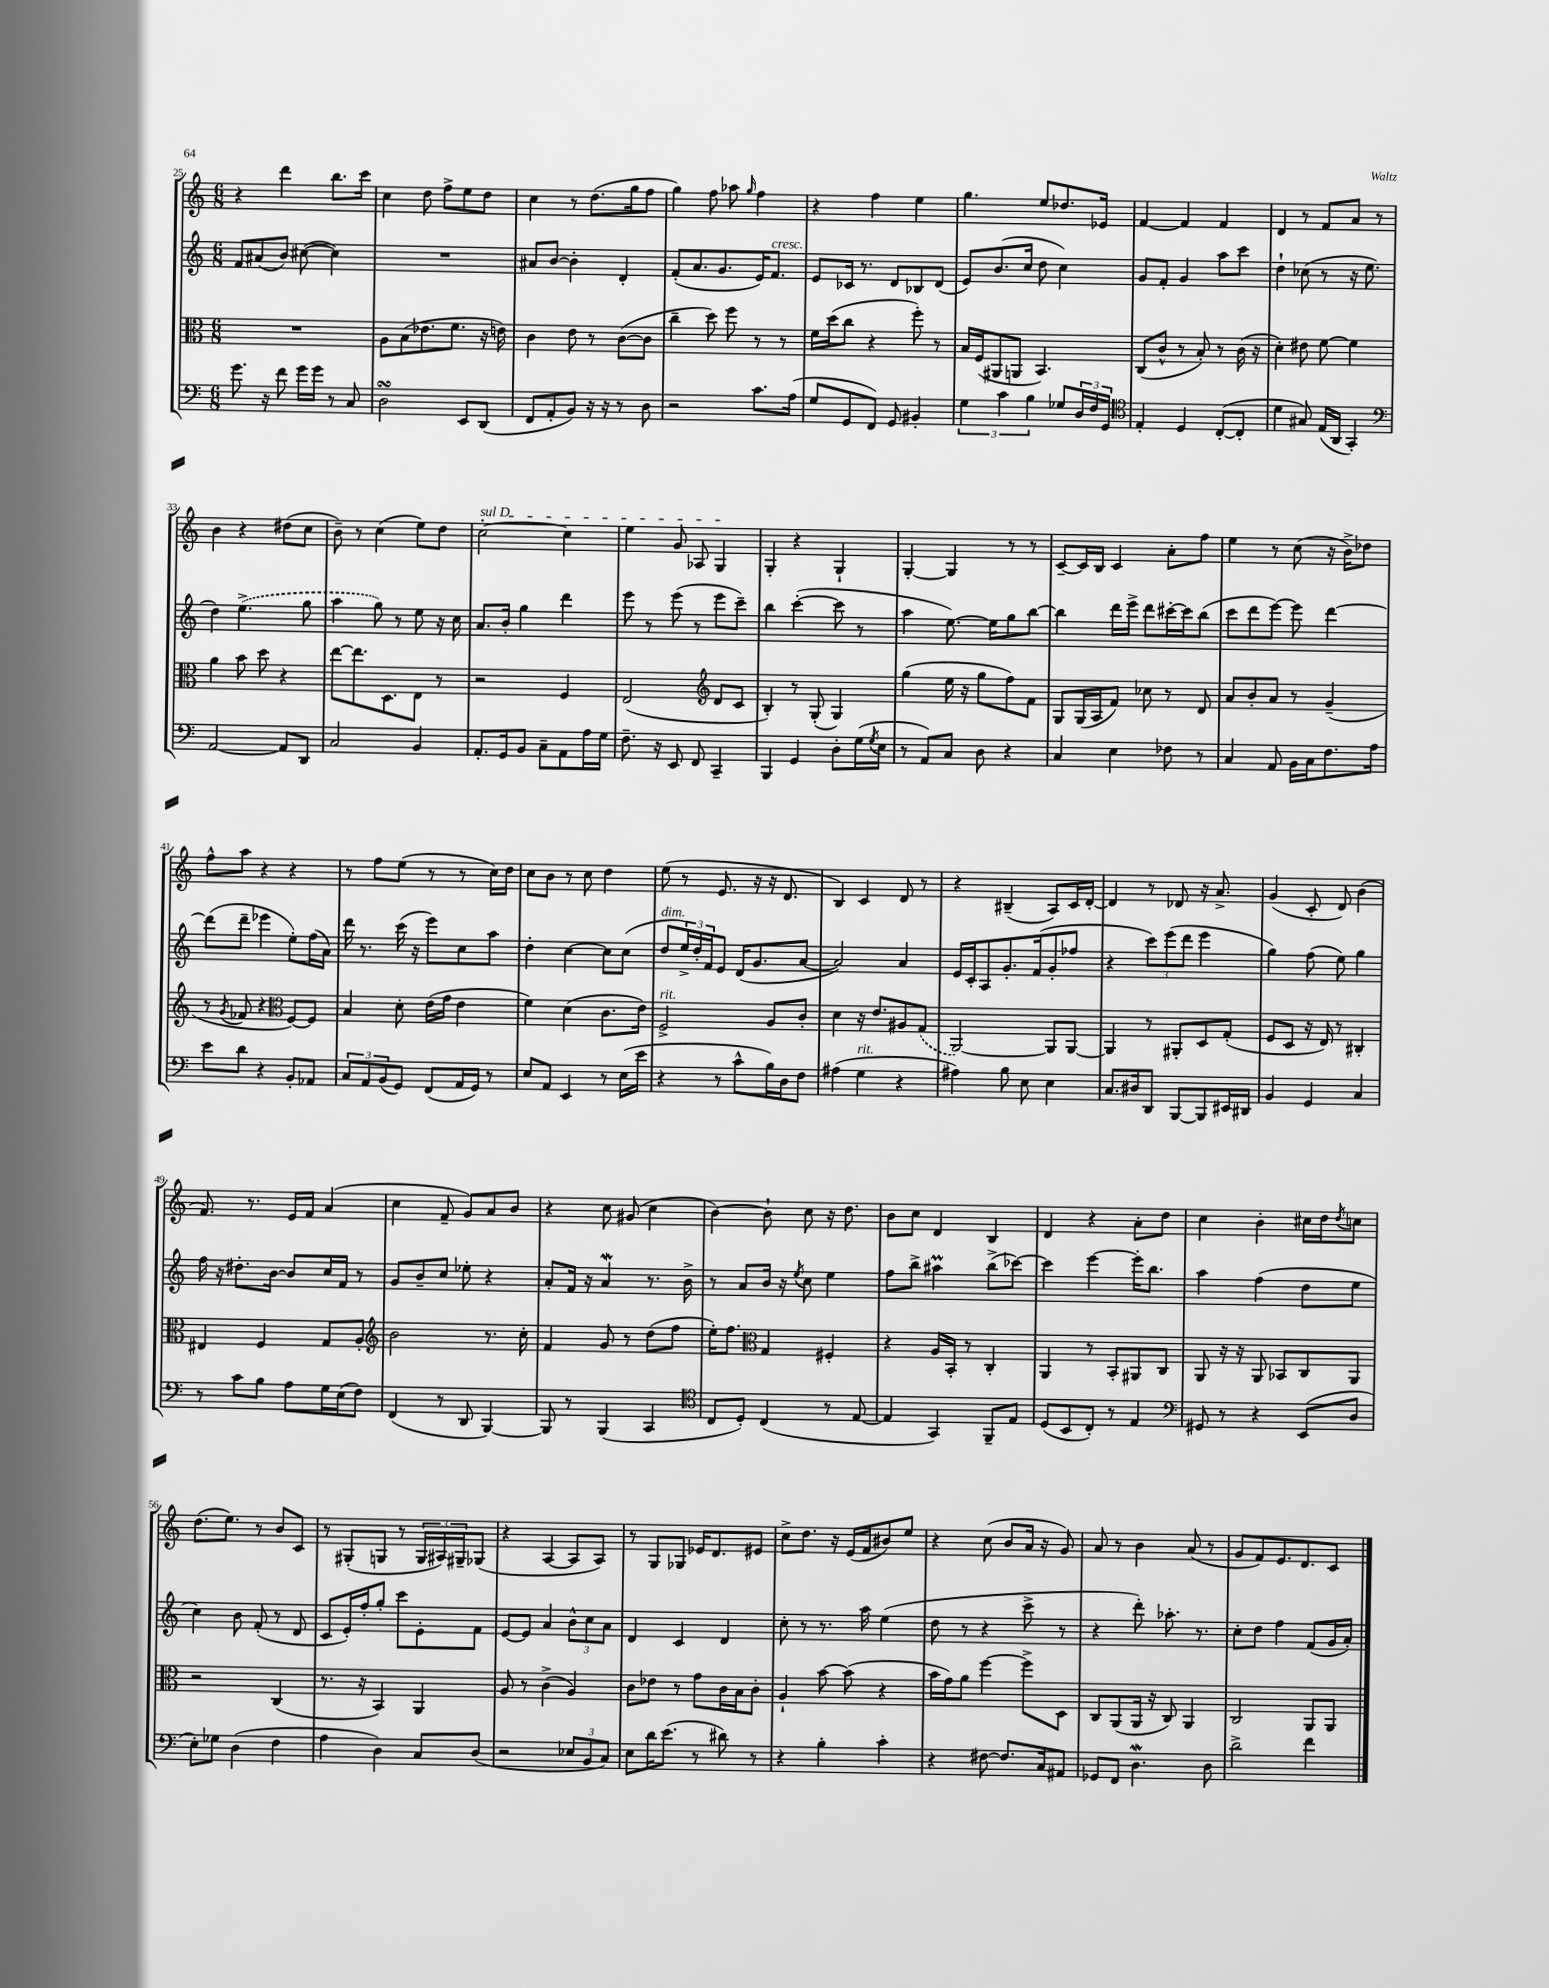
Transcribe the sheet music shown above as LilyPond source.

<<
\new StaffGroup <<
\new Staff = "s0" {
    \clef treble \key c \major \numericTimeSignature \time 6/8
    r4 d'''4 b''8. c'''16 |
    c''4 d''8 f''8-> e''8 d''8 |
    c''4 r8 d''8.( g''16 f''8 |
    g''4) f''8 aes''8 \grace { g''16 } f''4 |
    r4 f''4 e''4 |
    g''4. e''8 des''8. ees'16 |
    f'4~ f'4 f'4 |
    d'4 r8 f'8 a'8 r8 |
    b'4 r4 dis''8( c''8 |
    b'8--) r8 c''4( e''8) d''8 |
    \once \override TextSpanner.bound-details.left.text = \markup { \italic "sul D" } c''2~-.\startTextSpan c''4 |
    e''4 g'8 aes8 g4\stopTextSpan |
    g4-. r4 g4-! |
    g4~-. g4 r8 r8 |
    c'8~-- c'16 b16 c'4 a'8-. f''8 |
    e''4 r8 c''8( r16 b'16->) des''8 |
    f''8-^ a''8 r4 r4 |
    r8 f''8 e''8( r8 r8 c''16) d''16 |
    c''8 b'8 r8 c''8 d''4 |
    e''8( r8 e'8. r16 r16 d'8. |
    b4) c'4 d'8 r8 |
    r4 bis4--( a8) c'16 d'16~-. |
    d'4 r8 des'8 r16 a'8.-> |
    g'4( c'8-. d'8) b'4( |
    f'8.) r8. e'16 f'16 a'4( |
    c''4 f'8-- g'8) a'8 b'8 |
    r4 c''8 gis'8( c''4 |
    b'4~) b'8-! c''8 r16 d''8. |
    b'8 c''8 d'4 b4 |
    d'4 r4 a'8-. d''8 |
    c''4 b'4-. cis''16 d''16 \acciaccatura { d''8 } c''8 |
    d''8.( e''8.) r8 b'8 c'8 |
    r8 gis8-.( g8 r8 \tuplet 3/2 { g16 ais16) gis16-- } ges8( |
    r4 a4~ a8 a8) |
    r8 g8 ges8 ees'16 d'8. eis'8 |
    c''8-> d''8. r16 e'16( f'16 bis'8) e''8 |
    r4 c''8( b'8 a'16 r16 g'8) |
    a'8 r8 b'4 a'8( r8 |
    g'8 f'8) e'8. d'8. c'8 \bar "|." |
}
\new Staff = "s1" {
    \clef treble \key c \major \numericTimeSignature \time 6/8
    f'8 ais'8( b'8) cis''8~( cis''4) |
    R2. |
    ais'8 b'8~ b'4-. d'4-. |
    f'8-.( a'8. g'8. e'16) f'8.^\markup { \italic "cresc." } |
    e'8 ces'16 r8. d'8 bes8 d'8( |
    e'8) b'8.( c''16 d''8 c''4) |
    g'8 f'8-. g'4 a''8 c'''8 |
    d''4-! ces''8( r8 r16 e''8. |
    d''4) \once \slurDashed e''4.->( g''8 |
    a''4 g''8) r8 e''8 r16 c''16 |
    a'8. b'16-. g''4 d'''4 |
    e'''8 r8 e'''8( r8 e'''8 c'''8--) |
    b''4 c'''4~-.( c'''8 r8 |
    a''4 e''8.~) e''16 g''8 b''8~ |
    b''4 d'''16 e'''16-> d'''8 cis'''16~-. cis'''16 b''8( |
    c'''8 d'''8 e'''8~) e'''8 d'''4~ |
    d'''8( d'''8-- ees'''4 e''8-.) f''16( a'16) |
    d'''16 r8. c'''16( r16 e'''8) c''8 a''8 |
    d''4-. c''4~ c''8 c''8( |
    d''8^\markup { \italic "dim." } \tuplet 3/2 { e''16->) d''16-. f'16 } e'8 d'16( g'8. a'8~ |
    a'2) a'4 |
    e'16 c'16-. a8 g'8.-. f'16( g'8-. fes''8 |
    r4 \tuplet 3/2 { c'''8) e'''8( d'''8 } e'''4 |
    g''4) f''8( e''8) g''4 |
    f''16 r16 dis''8.-. b'16~ b'8 c''16 f'16 r8 |
    g'8 b'8-- c''8 ees''8-. r4 |
    a'8-. f'16 r16 a'4\mordent r8. b'16-> |
    r8 a'8 b'16 r16 \acciaccatura { e''8 } c''8 e''4 |
    f''8 b''8-> ais''4\prall b''8->( ces'''8~) |
    ces'''4 e'''4~ e'''16-. b''8. |
    a''4 f''4( d''8 e''8 |
    c''4) b'8 f'8-.( r8 d'8 |
    c'8 e'16-.) f''16-. g''8-. c'''8 e'8-. f'8 |
    e'8~ e'8 a'4 \tuplet 3/2 { b'8-^ c''8 a'8 } |
    d'4 c'4 d'4 |
    c''8-. r8 r8. a''16 e''4( |
    d''8 r8 r4 c'''8-> r8 |
    r4 d'''8-.) aes''8.-. r8. |
    c''8-. d''8 f''4 f'8( g'16 a'16-.) \bar "|." |
}
\new Staff = "s2" {
    \clef alto \key c \major \numericTimeSignature \time 6/8
    R2. |
    a8 b8( ees'8. f'8. r16 e'16) |
    c'4 e'8 r8 c'8~( c'8 |
    c''4-- d''8) f''8 r8 r8 |
    f'16 d''16( c''8 r4 f''8-.) r8 |
    b16 f16( ais,8 a,8 b,4.) |
    c8( c'8-^ r8 b8-.) r8 c'16( r16 |
    d'4-.) eis'8 f'8~ f'4 |
    a'4 b'8 d''8 r4 |
    e''8~ e''8. d8. e8 r8 |
    r2 f4 |
    e2( \clef treble d'8 c'8 |
    b4-.) r8 g8-.( g4) |
    g''4( e''16 r16 g''8 f''8) f'8 |
    g8 g16( a16 f'8) ces''8 r8 d'8 |
    a'8 b'8-. a'8 r8 g'4--( |
    r8 \acciaccatura { g'8 } fes'8 r4 \clef alto f8~) f8 |
    b4 d'8-. e'16( g'16 e'4 |
    f'4) d'4( c'8. e'16) |
    f2->^\markup { \italic "rit." } a8 c'8-. |
    d'4 r16 e'8. ais8 \once \slurDashed g8( |
    a,2~) a,8 a,8~ |
    a,4 r8 ais,8-. d8 g8-.( |
    f8 d8 r16 e16) r8 cis4-. |
    eis4 f4 g8 a8-. |
    \clef treble b'2 r8. c''16-. |
    f'4 g'8 r8 d''8( f''8 |
    e''16-.) f''8. \clef alto g4 fis4-. |
    r4 a16 b,16-. r8 c4-. |
    a,4 r8 b,8-. ais,8 c8 |
    a,8 r16 r16 a,8 bes,8 c8 a,8 |
    r2 c4( |
    r8. r16 b,4) a,4 |
    a8 r8 c'4->( a4) |
    c'8 ees'8 r8 g'8 c'16 b16 c'8-. |
    a4-! b'8~ b'8( r4 |
    b'16 g'16) a'8 f''4~ f''8-> d8 |
    c8 a,8( a,16 r16 c8) a,4 |
    c2 a,8 a,8 \bar "|." |
}
\new Staff = "s3" {
    \clef bass \key c \major \numericTimeSignature \time 6/8
    g'8. r16 f'8 g'16 g'16 r8 c8 |
    d2\turn e,8 d,8( |
    f,8 a,8-. b,8) r16 r16 r8 d8 |
    r2 c'8. a16( |
    g8 g,8 f,8) g,8 bis,4-. |
    \tuplet 3/2 { g4 c'4 b4 } ges8 \tuplet 3/2 { d16 f16 g,16 } |
    \clef tenor e4-. d4 c8~-.( c8-. |
    d'4 gis8) e16( a,16 g,4-.) |
    \clef bass a,2~ a,8 d,8 |
    c2 b,4 |
    a,8.-. g,16 b,8 c8-- a,8 a16 g16 |
    f8.-- r16 e,8 f,8 c,4-- |
    b,,4 g,4 d8-. g16( \acciaccatura { g8 } e16 |
    r8 a,8) c8 d8 r4 |
    c4 e4 fes8 r8 |
    c4 a,8 b,16 c16 f8. a16 |
    e'8 d'8 r4 b,8-. aes,8 |
    \tuplet 3/2 { c8 a,8 b,8( } g,8) f,8( a,16 g,16) r8 |
    e8 a,8 e,4 r8 e16( e'16 |
    r4 r8 c'8-^ b16) d16 f8 |
    ais4( g4^\markup { \italic "rit." } r4 |
    ais4) b8 e8 e4 |
    c8. dis16 d,8 b,,8~ b,,8 eis,16 dis,16 |
    b,4 g,4 c4 |
    r8 c'8 b8 a8 g16 e16( f8) |
    f,4( r8 d,8 b,,4~) |
    b,,8 r8 b,,4( c,4 |
    \clef tenor c8 d8-.) c4( r8 e8~ |
    e4 g,4) f,8-- e8 |
    d8( b,8 c8-.) r8 e4 |
    \clef bass gis,8 r8 r4 e,8( d8 |
    e8-.) ges8 d4( f4 |
    a4 d4) c8 d8( |
    r2 \tuplet 3/2 { ees8 b,8 c8) } |
    e8 d'16 e'8.( r8 dis'8) r8 |
    r4 b4-. c'4-. |
    r4 fis8~ fis8. c16 ais,8 |
    ges,8 f,8 d4.\mordent d8 |
    d'2-> f'4 \bar "|." |
}
>>
>>
\layout { \context { \Score currentBarNumber = #25 } }
